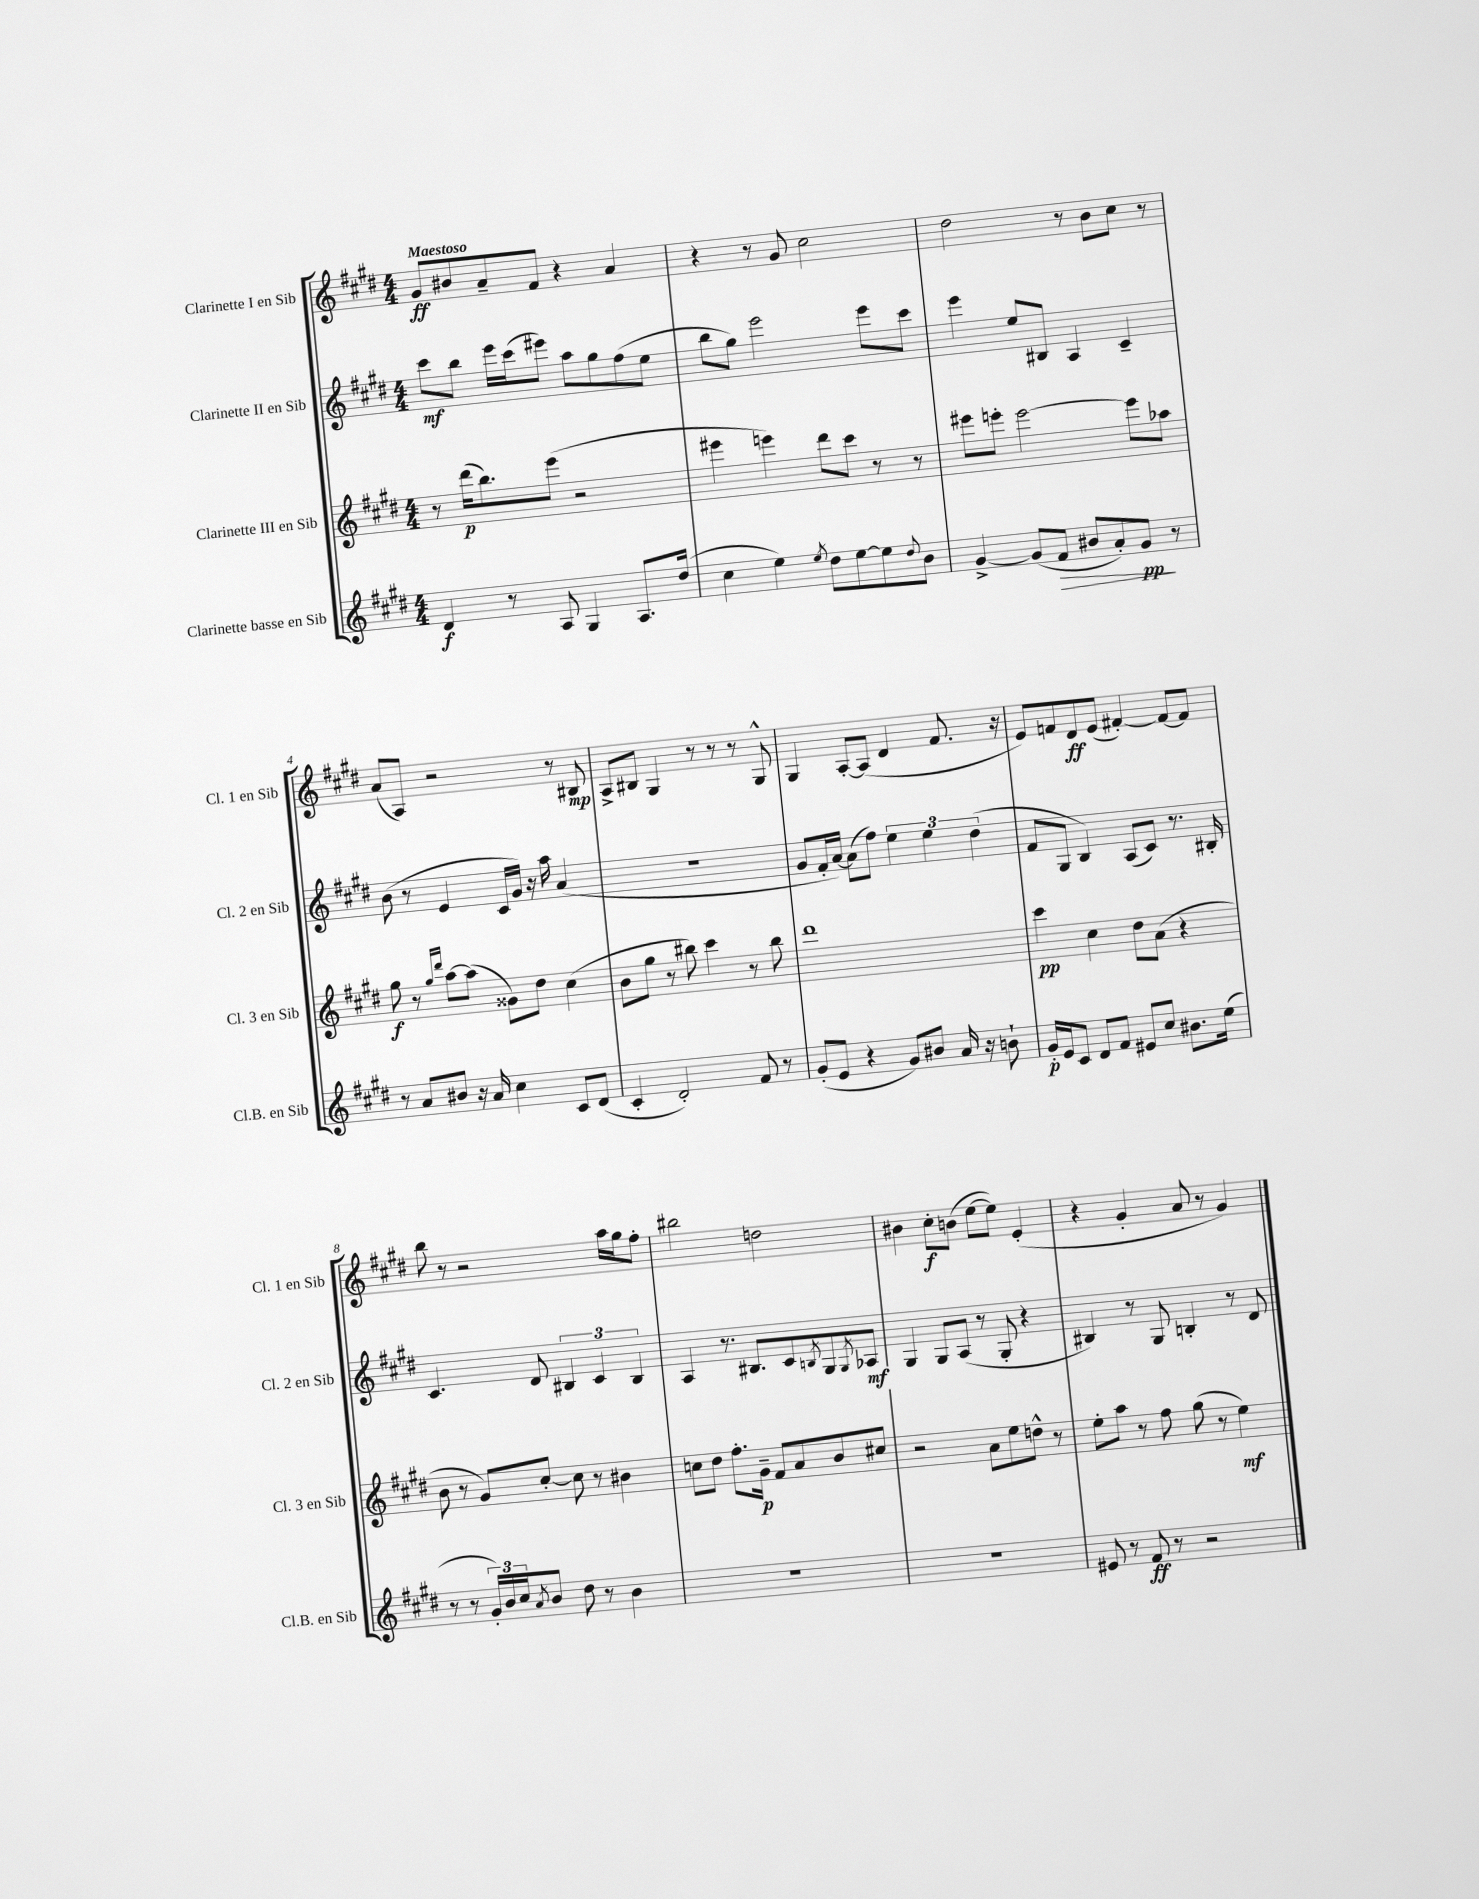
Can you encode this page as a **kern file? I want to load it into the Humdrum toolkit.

**kern	**dynam	**kern	**dynam	**kern	**dynam	**kern	**dynam
*part4	*part4	*part3	*part3	*part2	*part2	*part1	*part1
*staff4	*staff4	*staff3	*staff3	*staff2	*staff2	*staff1	*staff1
*I"Clarinette basse en Sib	*	*I"Clarinette III en Sib	*	*I"Clarinette II en Sib	*	*I"Clarinette I en Sib	*
*I'Cl.B. en Sib	*	*I'Cl. 3 en Sib	*	*I'Cl. 2 en Sib	*	*I'Cl. 1 en Sib	*
*clefG2	*	*clefG2	*	*clefG2	*	*clefG2	*
*k[f#c#g#d#]	*	*k[f#c#g#d#]	*	*k[f#c#g#d#]	*	*k[f#c#g#d#]	*
*M4/4	*	*M4/4	*	*M4/4	*	*M4/4	*
=1	=1	=1	=1	=1	=1	=1	=1
!	!	!	!	!	!	!LO:TX:a:B:t=Maestoso	!
4d#/	f	8r	.	8ccc#\L	mf	8g#/L	ff
.	.	(16ddd#\KL	p	8bb\J	.	8b#X/	.
.	.	8.bb\)	.	.	.	.	.
8r	.	.	.	16eee\LL	.	8a~/	.
.	.	.	.	(16ccc#\J	.	.	.
8A/	.	(8eee\J	.	8eee#X\J)	.	8f#/J	.
4G#/	.	2r	.	8aa\L	.	4r	.
.	.	.	.	8gg#\	.	.	.
8.A/L	.	.	.	(8ff#\	.	4a/	.
.	.	.	.	8ee\J	.	.	.
(16dd#/Jk	.	.	.	.	.	.	.
=2	=2	=2	=2	=2	=2	=2	=2
4cc#\	.	4eee#X\	.	8bb\L	.	4r	.
.	.	.	.	8gg#\J)	.	.	.
4ee\)	.	4eeen\)	.	2eee\	.	8r	.
.	.	.	.	.	.	8g#/	.
8qee/	.	.	.	.	.	.	.
8dd#\L	.	8ddd#\L	.	.	.	2cc#\	.
[8ee\	.	8ccc#\J	.	.	.	.	.
8ee\]	.	8r	.	8eee\L	.	.	.
8qqdd#/	.	.	.	.	.	.	.
8b\J	.	8r	.	8ccc#\J	.	.	.
=3	=3	=3	=3	=3	=3	=3	=3
[4g#^/	.	8eee#X\L	.	4eee\	.	2dd#\	.
.	.	8eeen'\J	.	.	.	.	.
(8g#/L]	.	[2eee\	.	8ee/L	.	.	.
!	!LO:HP:b	!	!	!	!	!	!
8f#/J	>	.	.	8B#X/J	.	.	.
8b#X/L	.	.	.	4A/	.	8r	.
8a'/)	.	.	.	.	.	8b\L	.
8g#/J	pp	8eee\L]	.	4c#~/	.	8cc#\J	.
8r	]	8aa-X\J	.	.	.	8r	.
!!LO:LB:g=z
=4	=4	=4	=4	=4	=4	=4	=4
8r	.	8gg#\	f	(8b\	.	(8a/L	.
8a/L	.	8r	.	8r	.	8A/J)	.
.	.	16qqgg#/LL	.	.	.	.	.
.	.	16qqddd#/JJ	.	.	.	.	.
8b#X/J	.	[8aa\L	.	4e/	.	2r	.
16r	.	(8aa\J]	.	.	.	.	.
16a/	.	.	.	.	.	.	.
4cc#\	.	8g##X\L)	.	16c#/LL	.	.	.
.	.	.	.	16g#/JJ)	.	.	.
.	.	8dd#\J	.	16r	.	.	.
.	.	.	.	16aa\	.	.	.
8c#/L	.	(4cc#\	.	(4a/	.	8r	.
(8d#/J	.	.	.	.	.	8B#X/	mp
=5	=5	=5	=5	=5	=5	=5	=5
4c#'/	.	8b\L	.	1r	.	8A^/L	.
.	.	8gg#\J	.	.	.	8B#X/J	.
2d#'/)	.	8r	.	.	.	4G#/	.
.	.	8bb#X\)	.	.	.	.	.
.	.	4ccc#\	.	.	.	8r	.
.	.	.	.	.	.	8r	.
8f#/	.	8r	.	.	.	8r	.
8r	.	8bb#\	.	.	.	8G#^^/	.
=6	=6	=6	=6	=6	=6	=6	=6
(8g#'/L	.	1ddd#	.	8g#/L	.	4G#/	.
8e/J	.	.	.	16f#'/L	.	.	.
.	.	.	.	[16a/JJ)	.	.	.
4r	.	.	.	(8a\L]	.	[8A'/L	.
.	.	.	.	8ff#\J)	.	(8A/J]	.
8g#/L)	.	.	.	6ee\	.	4d#/	.
8b#X/J	.	.	.	.	.	.	.
.	.	.	.	6ee\	.	.	.
16a/	.	.	.	.	.	8.f#/	.
16r	.	.	.	.	.	.	.
.	.	.	.	(6dd#\	.	.	.
8bn`\	.	.	.	.	.	.	.
.	.	.	.	.	.	16r	.
=7	=7	=7	=7	=7	=7	=7	=7
16g#'/LL	p	4ccc#\	pp	8f#/L	.	8e/L)	.
16e/J	.	.	.	.	.	.	.
8c#/J	.	.	.	8G#/J	.	8fn/	.
8d#/L	.	4cc#\	.	4B/)	.	8d#/	ff
8f#/J	.	.	.	.	.	(8e/J	.
8e#X/L	.	8dd#\L	.	(8A/L	.	[4f#X'/)	.
8cc#/J	.	(8a\J	.	8c#/J)	.	.	.
8.b#X\L	.	4r	.	8.r	.	8f#/L_	.
.	.	.	.	.	.	8f#/J]	.
(16ee\Jk	.	.	.	16B#X'/	.	.	.
!!LO:LB:g=z
=8	=8	=8	=8	=8	=8	=8	=8
8r	.	8b\	.	4.c#/	.	8bb\	.
8r	.	8r	.	.	.	8r	.
24g#'/LL)	.	8g#/L)	.	.	.	2r	.
24b/	.	.	.	.	.	.	.
24cc#/J	.	.	.	.	.	.	.
8qa/	.	.	.	.	.	.	.
8b/J	.	[8cc#'/J	.	8d#/	.	.	.
8dd#\	.	8cc#\]	.	6B#X/	.	.	.
8r	.	8r	.	.	.	.	.
.	.	.	.	6c#/	.	.	.
4b\	.	4b#X\	.	.	.	16aa\LL	.
.	.	.	.	.	.	16gg#\J	.
.	.	.	.	6B#/	.	.	.
.	.	.	.	.	.	8ff#'\J	.
=9	=9	=9	=9	=9	=9	=9	=9
1r	.	8ccn\L	.	4A/	.	2bb#X\	.
.	.	8dd#\J	.	.	.	.	.
.	.	8.ff#'\L	.	8.r	.	.	.
.	.	16g#~\Jk	p	8.B#X/L	.	.	.
.	.	8f#/L	.	.	.	2ddn\	.
.	.	8a/	.	8c#/	.	.	.
.	.	.	.	8qBn/	.	.	.
.	.	8b/	.	8G#/	.	.	.
.	.	.	.	8qG#/	.	.	.
.	.	8cc#X/J	.	8A-X/J	mf	.	.
=10	=10	=10	=10	=10	=10	=10	=10
1r	.	2r	.	4G#/	.	4b#X\	.
.	.	.	.	8G#/L	.	8cc#'\L	f
.	.	.	.	(8A/J	.	(8bn\J	.
.	.	8a\L	.	8r	.	[8ee\L	.
.	.	8ee\	.	8G#'/	.	8ee\J])	.
.	.	8ddn^^\J	.	4r	.	(4e'/	.
.	.	8r	.	.	.	.	.
=11	=11	=11	=11	=11	=11	=11	=11
8e#X/	.	8ee'\L	.	4B#X/)	.	4r	.
8r	.	8aa\J	.	.	.	.	.
8f#/	ff	8r	.	8r	.	4g#'/	.
8r	.	8ff#\	.	8G#/	.	.	.
2r	.	(8gg#\	.	4Bn'/	.	8a/	.
.	.	8r	.	.	.	8r	.
.	.	4ee\)	mf	8r	.	4g#/)	.
.	.	.	.	8d#/	.	.	.
==	==	==	==	==	==	==	==
*-	*-	*-	*-	*-	*-	*-	*-
